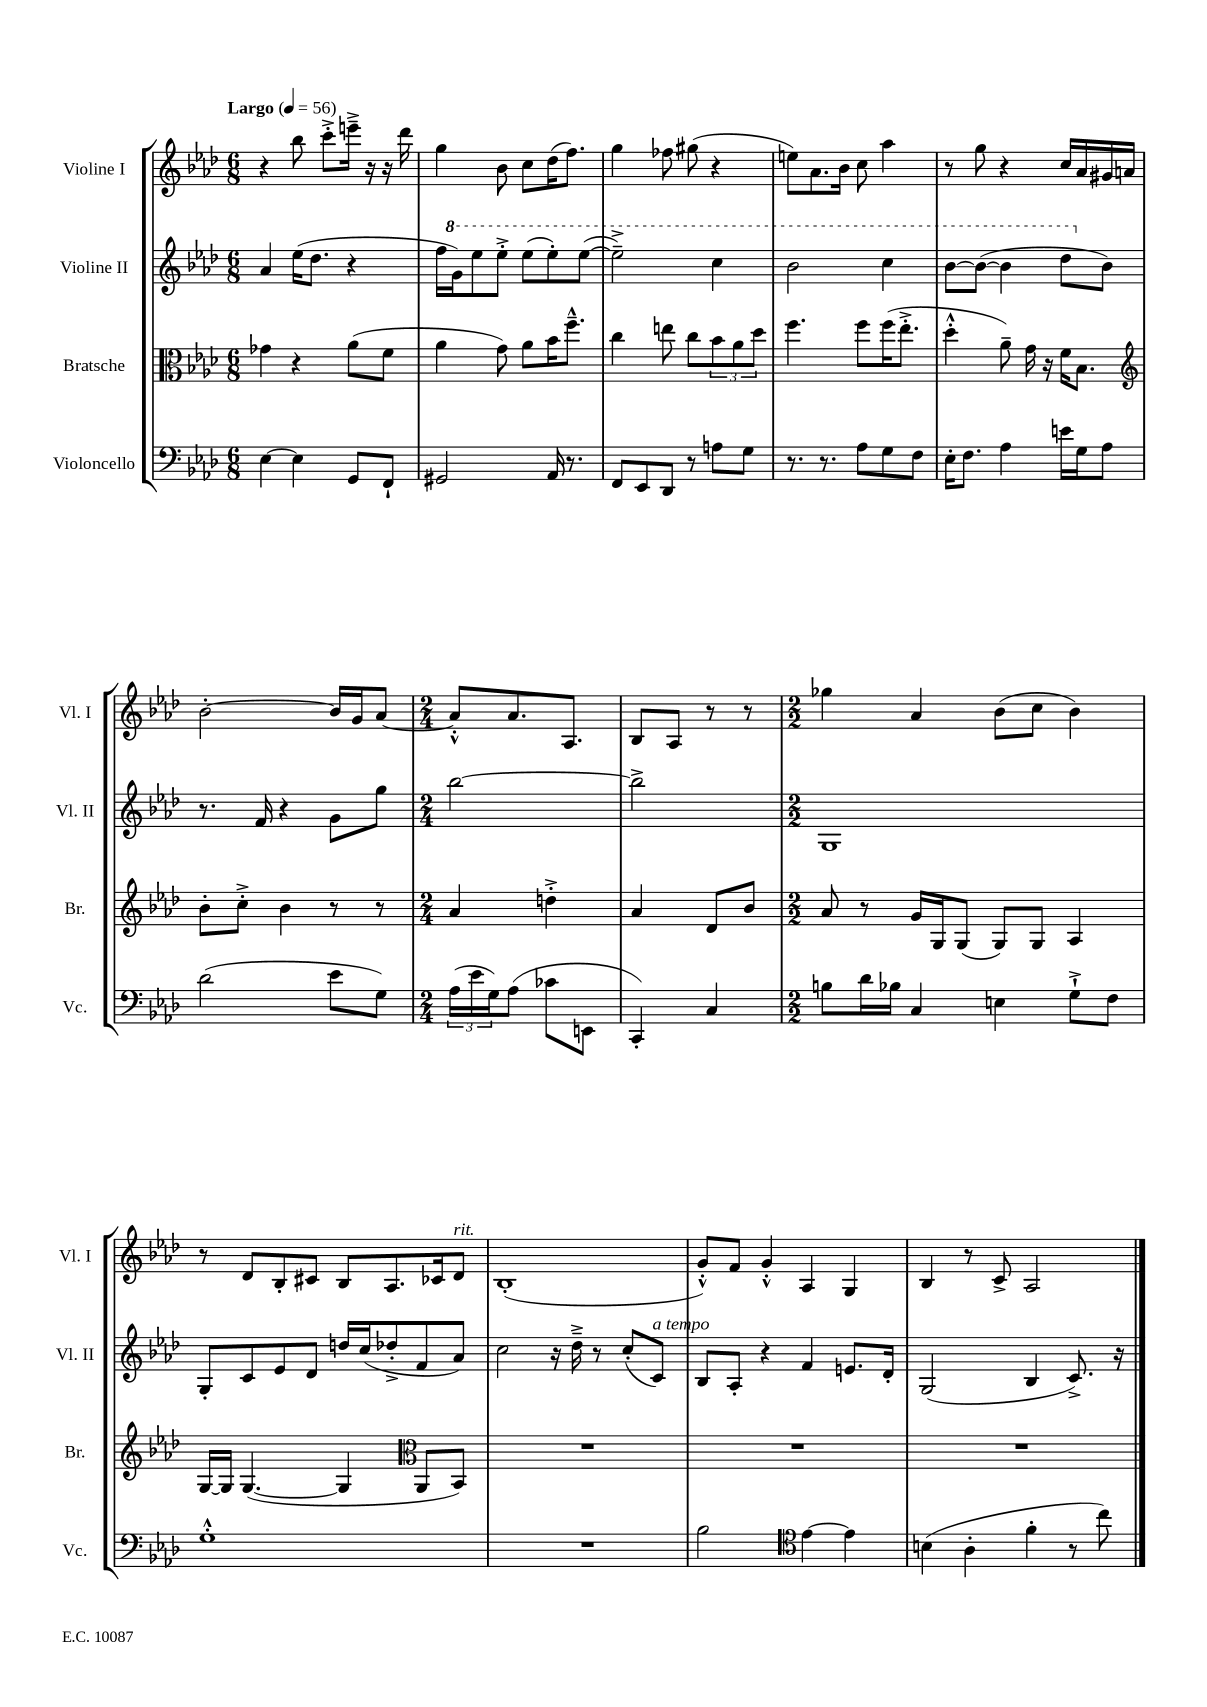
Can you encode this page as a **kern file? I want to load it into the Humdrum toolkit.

**kern	**kern	**kern	**kern
*staff4	*staff3	*staff2	*staff1
*clefF4	*clefC3	*clefG2	*clefG2
*k[b-e-a-d-]	*k[b-e-a-d-]	*k[b-e-a-d-]	*k[b-e-a-d-]
*M6/8	*M6/8	*M6/8	*M6/8
*MM56	*MM56	*MM56	*MM56
[4E-\	4g-\	4a-/	4r
4E-\]	4r	(16ee-\LK	8bb-\
.	.	8.dd-\J	.
.	.	.	8ccc'^\L
8GG/L	(8a-\L	4r	16eee~^\Jk
.	.	.	16r
8FF`/J	8f\J	.	16r
.	.	.	16ddd-\
=	=	=	=
2GG#/	4a-\	16ff\LL	4gg\
.	.	16gg\J)	.
.	.	8eee-\	.
.	8g\)	8eee-'^\J	8b-\
.	8a-\L	(8eee-\L	8cc\L
16AA-/	16b-\K	8eee-'\)	(16dd-\K
8.r	8.ff~^^\J	.	8.ff\J)
.	.	([8eee-\J	.
=	=	=	=
8FF/L	4cc\	2eee-~^\])	4gg\
8EE-/	.	.	.
8DD-/J	8ee\	.	8ff-\
8r	8cc\L	.	(8gg#\
8A\L	12b-\	4ccc\	4r
.	12a-\	.	.
8G\J	.	.	.
.	12dd-\J	.	.
=	=	=	=
8.r	4.ff\	2bb-\	8ee\L)
.	.	.	8.a-\
8.r	.	.	.
.	.	.	16b-\Jk
8A-\L	8ff\L	.	8cc\
8G\	(16ff\K	4ccc\	4aa-\
.	8.ee-'^\J	.	.
8F\J	.	.	.
=	=	=	=
16E-'\LK	4dd-'^^\	[8bb-\L	8r
8.F\J	.	.	.
.	.	(8bb-\_J	8gg\
4A-\	8a-~\)	4bb-\]	4r
.	16g\	.	.
.	16r	.	.
16e\LL	16f\LK	8ddd-\L	16cc/LL
16G\J	8.B-\J	.	16a-/
8A-\J	.	8b-\J)	16g#/
.	.	.	16a/JJ
=	=	=	=
*	*clefG2	*	*
(2d-\	8b-'\L	8.r	[2b-'\
.	8cc'^\J	.	.
.	.	16f/	.
.	4b-\	4r	.
8e-\L	8r	8g\L	16b-/]LL
.	.	.	16g/J
8G\J)	8r	8gg\J	[8a-/J
=	=	=	=
*M2/4	*M2/4	*M2/4	*M2/4
(24A-\LL	4a-/	[2bb-\	8a-'^^/]L
24e-\	.	.	.
24G\J)	.	.	.
(8A-\J	.	.	8.a-/
8c-\L	4dd'^\	.	.
.	.	.	8.A-/J
8EE\J	.	.	.
=	=	=	=
4CC'/)	4a-/	2bb-^\]	8B-/L
.	.	.	8A-/J
4C/	8d-/L	.	8r
.	8b-/J	.	8r
=	=	=	=
*M2/2	*M2/2	*M2/2	*M2/2
8B\L	8a-/	1G	4gg-\
16d-\L	8r	.	.
16B-\JJ	.	.	.
4C/	16g/LL	.	4a-/
.	16G/J	.	.
.	(8G/J	.	.
4E\	8G/L)	.	(8b-\L
.	8G/J	.	8cc\J
8G`^\L	4A-/	.	4b-\)
8F\J	.	.	.
=	=	=	=
1G'^^	[16G/LL	8G'/L	8r
.	16G/]JJ	.	.
.	([4.G/	8c/	8d-/L
.	.	8e-/	8B-'/
.	.	8d-/J	8c#/J
.	4G/]	16dd/LL	8B-/L
.	.	(16cc/J	.
.	.	8dd-'^/	8.A-/
*	*clefC3	*	*
.	8AA-/L	8f/	.
.	.	.	16c-/k
.	8BB-/J)	8a-/J)	8d-/J
=	=	=	=
1r	1r	2cc\	(1B-'
.	.	16r	.
.	.	16dd-~^\	.
.	.	8r	.
.	.	(8cc'/L	.
.	.	8c/J)	.
=	=	=	=
2B-\	1r	8B-/L	8g'^^/L)
.	.	8A-'/J	8f/J
.	.	4r	4g'^^/
*clefC4	*	*	*
[4e-\	.	4f/	4A-/
4e-\]	.	8.e/L	4G/
.	.	16d-'/Jk	.
=	=	=	=
(4B\	1r	(2G/	4B-/
4A-'\	.	.	8r
.	.	.	8c^/
4f'\	.	4B-/	2A-/
8r	.	8.c^/)	.
8cc\)	.	.	.
.	.	16r	.
==	==	==	==
*-	*-	*-	*-
